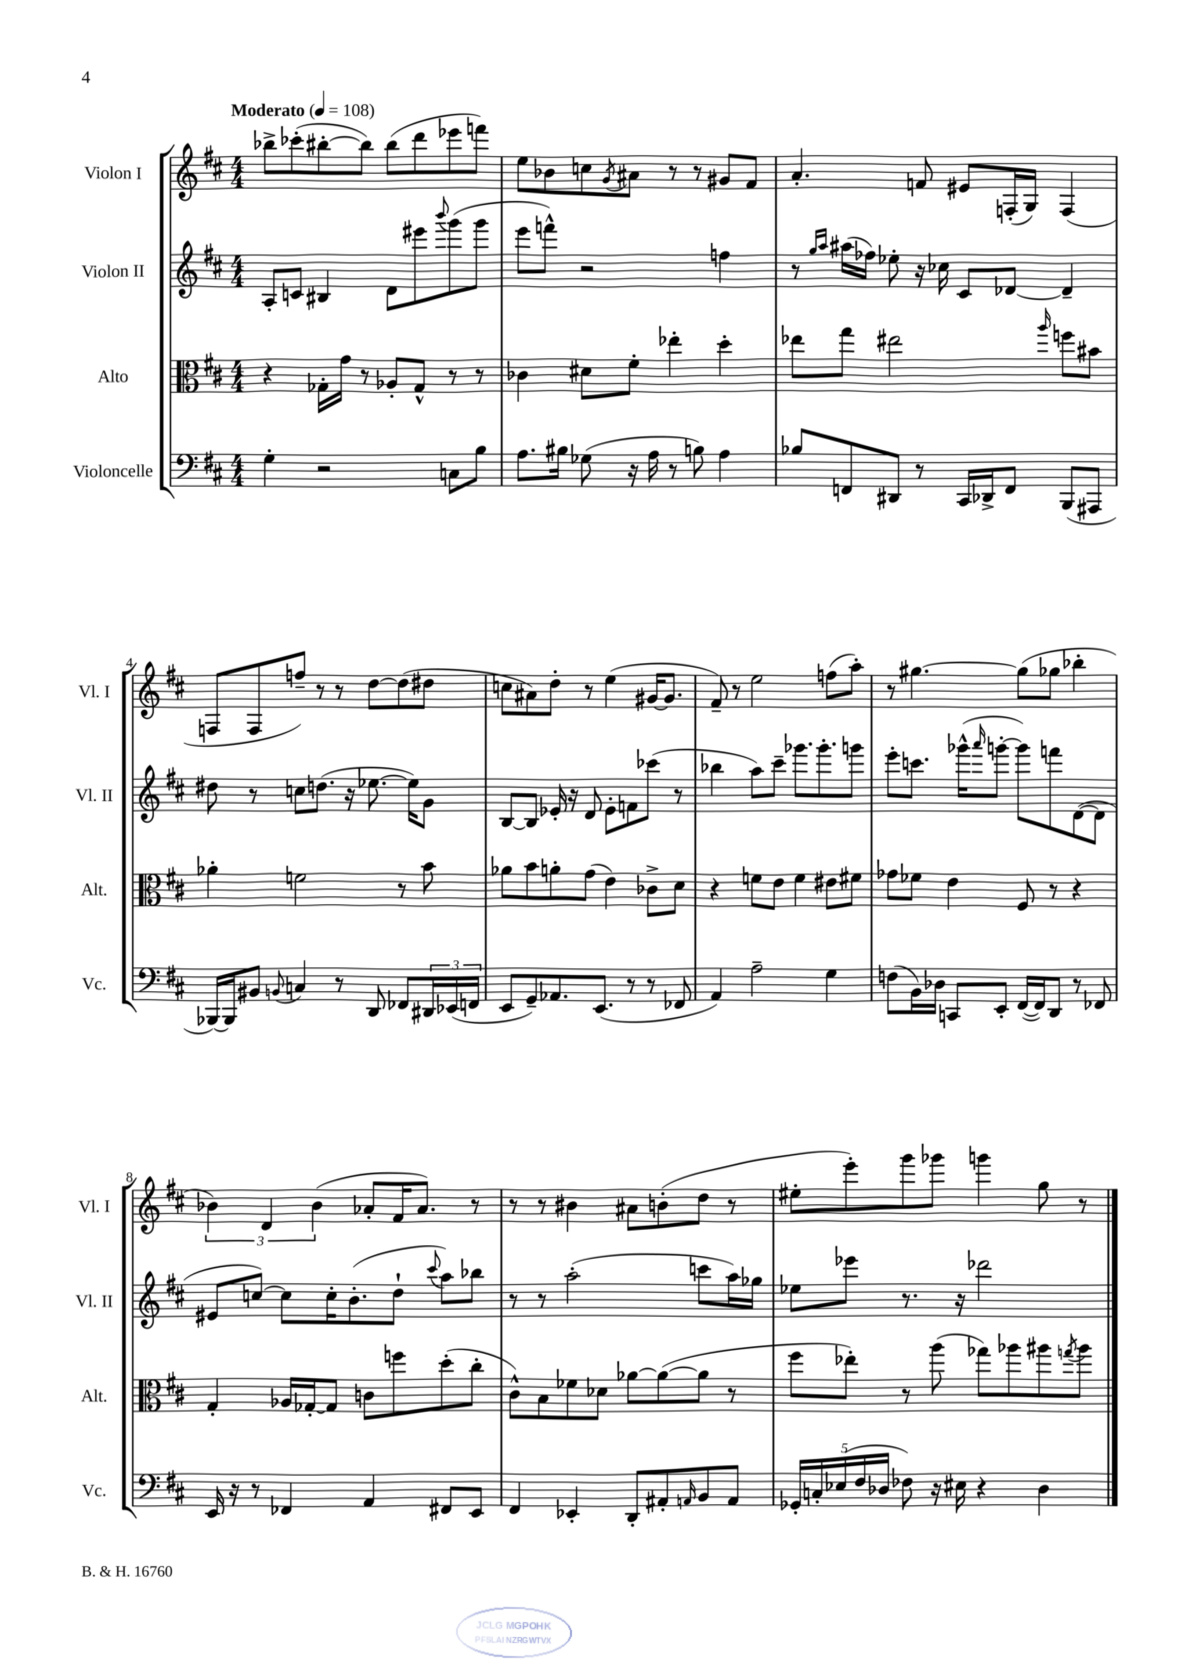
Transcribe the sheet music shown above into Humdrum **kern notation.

**kern	**kern	**kern	**kern
*part4	*part3	*part2	*part1
*staff4	*staff3	*staff2	*staff1
*I"Violoncelle	*I"Alto	*I"Violon II	*I"Violon I
*I'Vc.	*I'Alt.	*I'Vl. II	*I'Vl. I
*clefF4	*clefC3	*clefG2	*clefG2
*k[f#c#]	*k[f#c#]	*k[f#c#]	*k[f#c#]
*M4/4	*M4/4	*M4/4	*M4/4
*MM108	*MM108	*MM108	*MM108
=1	=1	=1	=1
!	!	!	!LO:TX:a:B:t=Moderato
4G'\	4r	8A'/L	8bb-X^\L
.	.	8cn/J	(8ccc-X'\
2r	16G-X'\LL	4B#X/	[8bb#X'\
.	16g\JJ	.	.
.	8r	.	8bb#\J])
.	8A-X'/L	8d\L	(8bb#\L
.	8G-^^/J	8eee#X\	8ddd\
.	.	8qqbbb/	.
8Cn\L	8r	(8ggg\	8eee-X\
8B\J	8r	8ggg\J	8fffn\J)
=2	=2	=2	=2
8.A\L	4c-X\	8eee\L	8ee\L
.	.	8fffn^^\J)	8b-X\
16B#X\Jk	.	.	.
(8G-X\	8d#X\L	2r	8ccn\
.	.	.	8qg/
16r	8f#'\J	.	8a#X\J
16A\	.	.	.
8r	4ee-X'\	.	8r
8Bn\)	.	.	8r
4A\	4dd'\	4ffn\	8g#X/L
.	.	.	8f#/J
=3	=3	=3	=3
8B-X/L	8ee-X\L	8r	4.a'/
.	.	16qqgg/LL	.
.	.	16qqaa/JJ	.
8FFn/	8gg\J	(16aa#X\LL	.
.	.	16ff-X\JJ)	.
8DD#X/J	2ee#X\	8ee-X'\	.
8r	.	16r	8fn/
.	.	16cc-X\	.
16CC#/LL	.	8c#/L	8e#X/L
16DD-X^/J	.	.	.
8FF/J	.	[8d-X/J	(16Fn'/L
.	.	.	16G/JJ)
.	16qqaa/	.	.
(8BBB/L	8ffn\L	4d-~/]	(4F/
8AAA#X/J	8b#X\J	.	.
!!LO:LB:g=z
=4	=4	=4	=4
[16BBB-X/LL)	4a-X'\	8dd#X\	8Fn/L
16BBB-/J]	.	.	.
8BB#X/J	.	8r	8F/
8qqBBn/	.	.	.
4Cn/	2fn\	8ccn\L	8ffn~/J)
.	.	(8.ddn\J	8r
8r	.	.	8r
.	.	16r	.
8DD/	.	[8.ee-X\	[8dd\L
8FF-X/L	8r	.	(8dd\]
.	.	16ee-\KL])	.
24DD#X/L	8b\	8g\J	8dd#X\J
(24EE-X/	.	.	.
24FFn/JJ	.	.	.
=5	=5	=5	=5
8EE/L	8a-X\L	[8B/L	8ccn\L
8GG~/)	8b\	8B/J]	8a#X\)
8.AA-X/	8an'\	16e-X'/	8dd'\J
.	.	16r	.
.	(8g\J	8d/	8r
(8.EE/J	.	.	.
.	4e\)	8e-'\L	(4ee\
8r	.	8fn\	.
8r	8c-X^\L	(8ccc-X\J	[16g#X/KL
.	.	.	8.g#/J]
8FF-X/	8d\J	8r	.
=6	=6	=6	=6
4AA/)	4r	4bb-X\	8f#~/)
.	.	.	8r
2A~\	8fn\L	8aa\L)	2ee\
.	8e\J	8ccc#~\J	.
.	4f\	8.ggg-X\L	.
.	.	8.ggg-'\	.
4G\	8e#X\L	.	(8ffn\L
.	8f#X\J	8gggn\J	8aa'\J)
=7	=7	=7	=7
(8Fn\L	8g-X\L	8eee'\L	8r
16BB\L)	8f-X\J	8.cccn\J	[4.gg#X\
16D-X\JJ	.	.	.
8CCn/L	4e\	.	.
.	.	(16ggg-X^^\KL	.
.	.	16qqaaa/	.
8EE'/J	.	[8gggn'\J	.
([16FF#/LL	8F#/	8ggg\L])	(8gg#\L]
16FF#/J])	.	.	.
8DD/J	8r	8fffn\	8gg-X\J
8r	4r	([8d\	4bb-X'\
8FF-X/	.	8d\J]	.
!!LO:LB:g=z
=8	=8	=8	=8
16EE/	4G'/	8e#X/L	6b-X\)
16r	.	.	.
8r	.	[8ccn/J)	.
.	.	.	6d/
4FF-X/	16A-X/LL	8cc\L]	.
.	[16G-X'/J	.	.
.	.	.	(6b-\
.	8G-/J]	16cc'\K	.
.	.	(8.b'\	.
4AA/	8cn\L	.	8a-X'/L
.	8ffn\	8dd`\J	16f#/K
.	.	.	8.a-/J)
.	.	8qqccc#/	.
8FF#X/L	(8dd'\	8aa\L)	.
8EE/J	8cc#'\J	8bb-X\J	8r
=9	=9	=9	=9
4FF#/	8c#^^\L)	8r	8r
.	8B\	8r	8r
4EE-X'/	8f-X\	(2aa'\	4b#X\
.	8d-X\J	.	.
8DD'/L	[8a-X\L	.	8a#X\L
8AA#X'/	(8a-\_	.	(8bn'\
16qqAAn/	.	.	.
8BB/	8a-\J]	8cccn\L	8dd\J
8AA/J	8r	16aa\L)	8r
.	.	16gg-X\JJ	.
=10	=10	=10	=10
20GG-X'/LL	8ff#\L	8ee-X\L	8ee#X'\L
20Cn'/	.	.	.
(20E-X/	.	.	.
.	8ee-X'\J)	8eee-X\J	8eee'\)
20F#/	.	.	.
20D-X/JJ	.	.	.
8F-X\)	8r	8.r	8ggg\
16r	(8aa\	.	8ggg-X\J
16E#X\	.	16r	.
4r	8gg-X\L)	2ddd-X\	4gggn\
.	8aa-X\	.	.
4D-\	8aa#X\	.	8gg\
.	8qggn/	.	.
.	8aa#\J	.	8r
==	==	==	==
*-	*-	*-	*-
